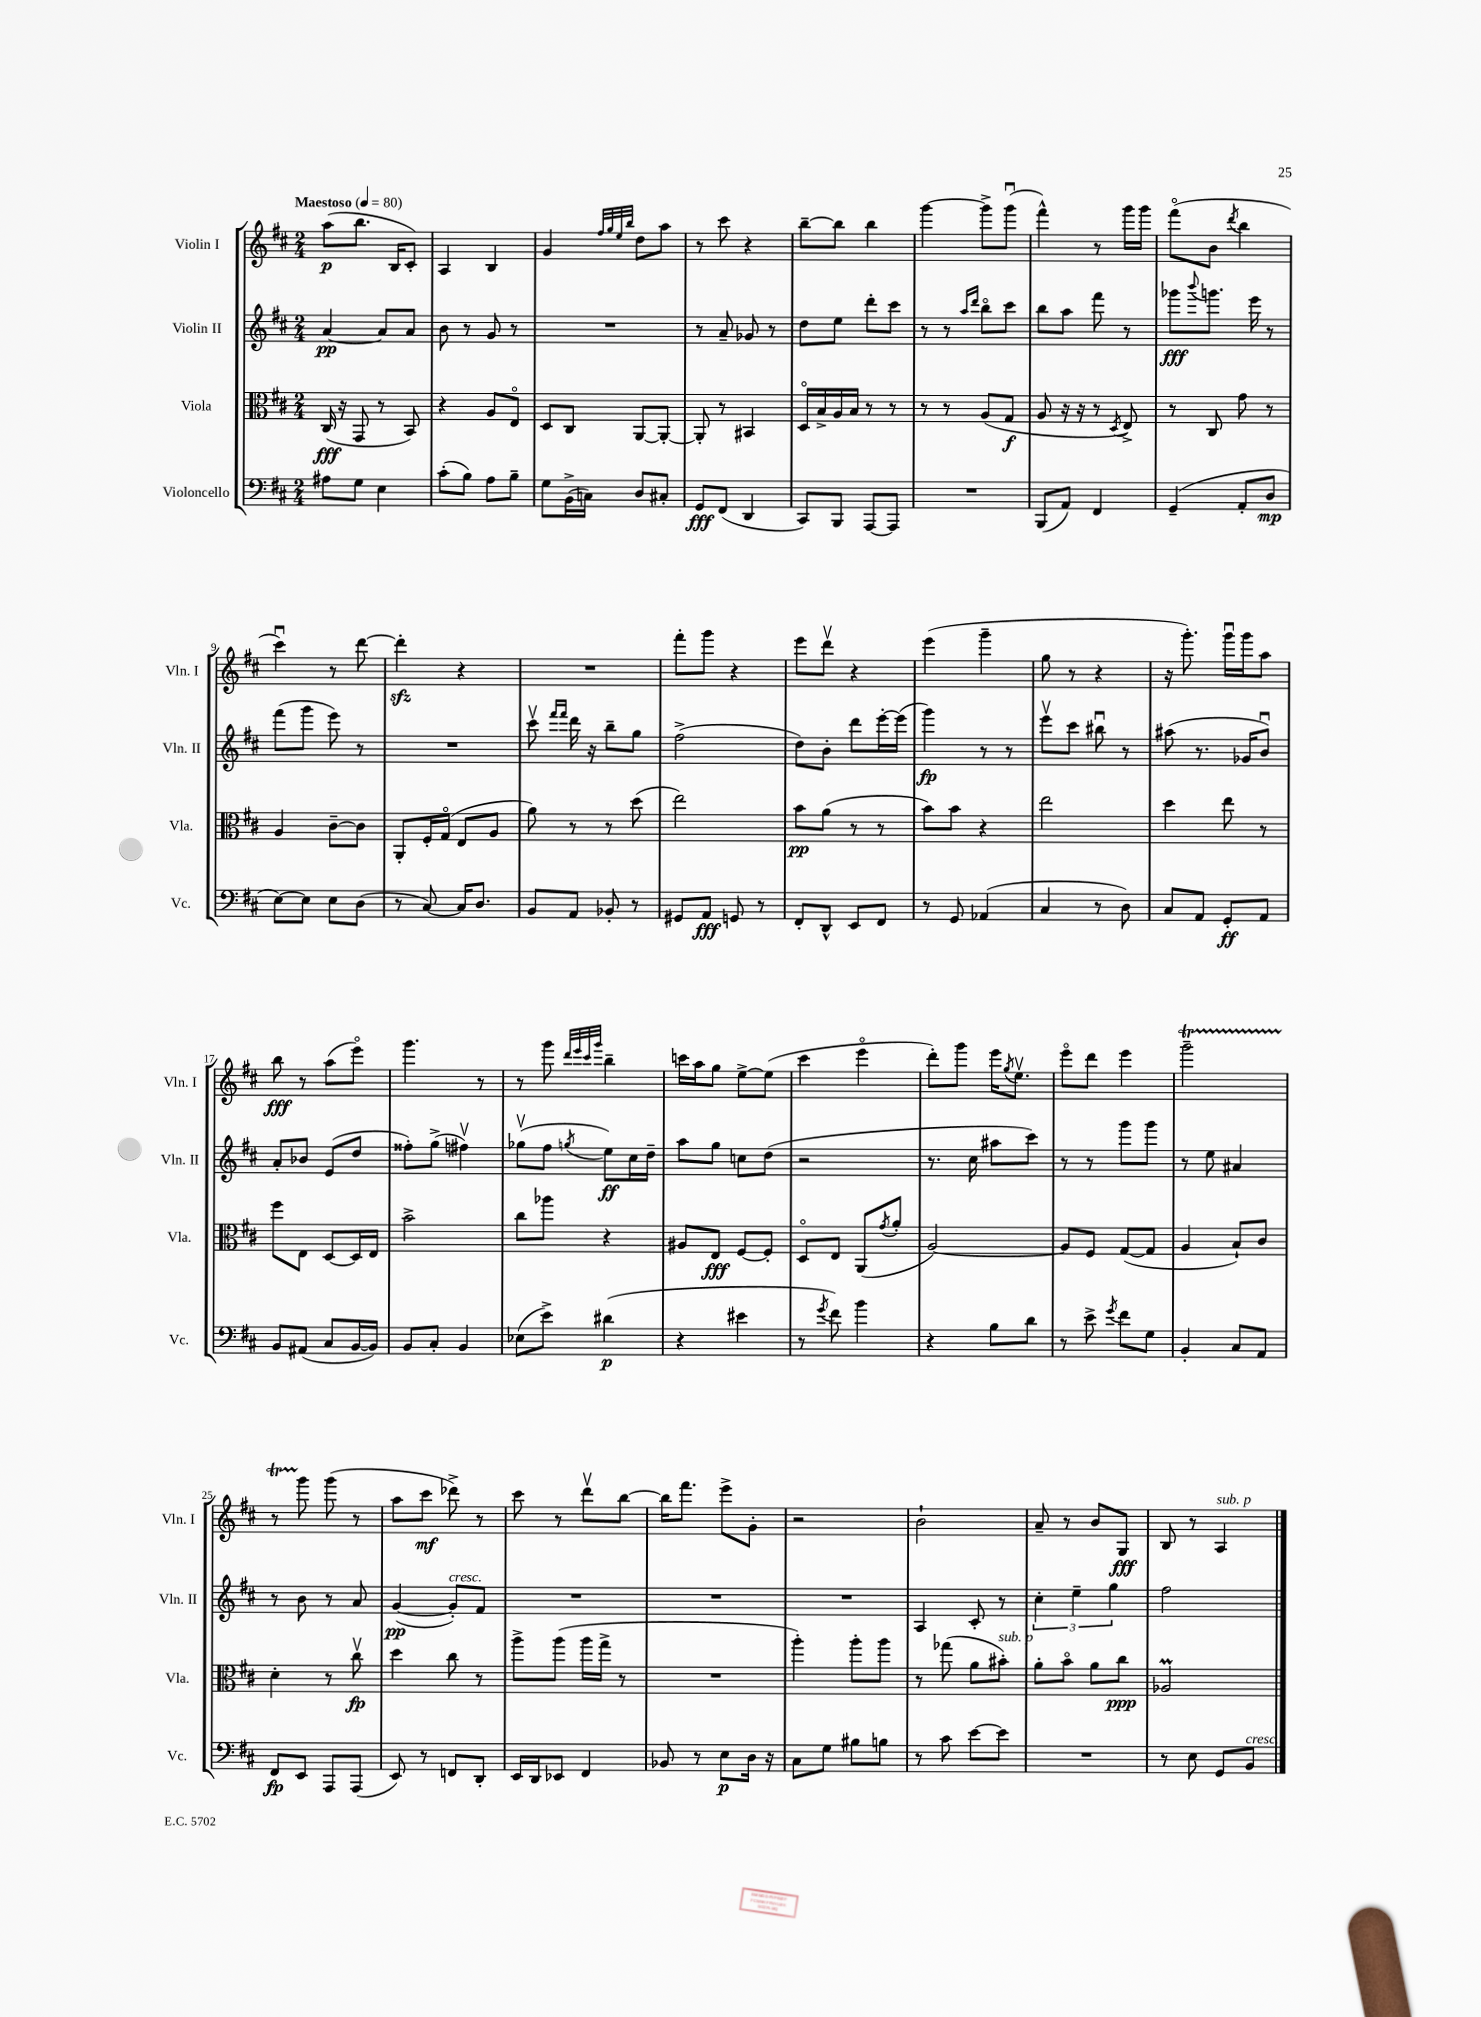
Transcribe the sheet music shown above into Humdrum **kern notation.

**kern	**kern	**kern	**kern
*staff4	*staff3	*staff2	*staff1
*clefF4	*clefC3	*clefG2	*clefG2
*k[f#c#]	*k[f#c#]	*k[f#c#]	*k[f#c#]
*M2/4	*M2/4	*M2/4	*M2/4
*MM80	*MM80	*MM80	*MM80
8A#	(16C#	[4a	(8aa
.	16r	.	.
8G	8GG	.	8.bb
4E	8r	8a]	.
.	.	.	16B
.	8BB)	8a	8c#')
=	=	=	=
(8c#'	4r	8b	4A
8B)	.	8r	.
8A	8A	8g	4B
8B~	8Eo	8r	.
=	=	=	=
8G	8D	2r	4g
(16BB^	8C#	.	.
16C)	.	.	.
.	.	.	32qqff#
.	.	.	32qqgg
.	.	.	32qqee
.	.	.	32qqbb
8D	[8AA	.	8dd
8C#'	8AA'_	.	8aa
=	=	=	=
8GG	8AA']	8r	8r
(8FF#	8r	8a~	8ccc#
4DD	4BB#	8g-	4r
.	.	8r	.
=	=	=	=
8CC#)	16Do	8dd	[8bb~
.	16B^	.	.
8BBB	16A	8ee	8bb]
.	16B	.	.
[8AAA	8r	8ddd'	4bb
8AAA]	8r	8ccc#	.
=	=	=	=
2r	8r	8r	[4ggg
.	8r	8r	.
.	.	16qqaa	.
.	.	16qqddd	.
.	(8A	8bbo	8ggg^]
.	8G	8ccc#	(8gggu
=	=	=	=
(8BBB	8A	8bb	4fff#^^)
8AA)	16r	8aa	.
.	16r	.	.
4FF#	8r	8fff#	8r
.	8qD	.	.
.	8E^)	8r	16ggg
.	.	.	16ggg
=	=	=	=
(4GG~	8r	8ggg-	(8fff#o
.	.	8qqbbb	.
.	8C#	8.ggg	8b
.	.	.	8qddd
8AA'	8g	.	4bb
.	.	16eee	.
8D	8r	8r	.
=	=	=	=
[8E)	4A	(8fff#	4ccc#u)
8E]	.	8ggg	.
8E	[8c#~	8eee)	8r
(8D	8c#]	8r	[8ddd
=	=	=	=
8r	8AA'	2r	4ddd']
[8C#)	16F#'	.	.
.	(16Go	.	.
16C#]	8E	.	4r
8.D	.	.	.
.	8A	.	.
=	=	=	=
8BB	8a)	8ccc#v	2r
.	.	16qqfff#	.
.	.	16qqfff#	.
8AA	8r	16ddd	.
.	.	16r	.
8BB-'	8r	8bb~	.
8r	(8dd	8gg	.
=	=	=	=
8GG#	2ee)	(2ff#^	8fff#'
8AA	.	.	8ggg
8GG	.	.	4r
8r	.	.	.
=	=	=	=
8FF#'	8b	8dd)	8eee
8DD^^	(8a	8b'	8dddv
8EE	8r	8ddd	4r
8FF#	8r	[16eee'	.
.	.	(16eee]	.
=	=	=	=
8r	8b)	4ggg)	(4eee
8GG	8b	.	.
(4AA-	4r	8r	4ggg~
.	.	8r	.
=	=	=	=
4C#	2ee	8eeev	8gg
.	.	8ccc#	8r
8r	.	8bb#u	4r
8D)	.	8r	.
=	=	=	=
8C#	4dd	(8aa#	16r
.	.	.	8.ggg')
8AA	.	8.r	.
8GG'	8ee	.	16gggu
.	.	16g-	16ggg
8AA	8r	8bu)	8aa
=	=	=	=
8BB	8ff#	8a'	8bb
(8AA#	8E	8b-	8r
8C#	[8D	(8e	(8aa
[16BB	16D]	8dd	8eeeo)
16BB])	16E	.	.
=	=	=	=
8BB	2b^	8ff##')	4.ggg
8C#'	.	(8gg^	.
4BB	.	4ff#v)	.
.	.	.	8r
=	=	=	=
(8E-	8cc#	(8gg-v	8r
8e^)	8aa-	8ff#	8ggg
.	.	.	32qqddd
.	.	.	32qqeee
.	.	.	32qqccc#
.	.	8qgg	32qqggg
(4d#	4r	8ee)	4bb~
.	.	16cc#	.
.	.	16dd~	.
=	=	=	=
4r	8A#	8aa	16ccc
.	.	.	16aa
.	8E	8gg	8gg
4e#	[8F#	8cc	[8ee^
.	8F#']	(8dd	(8ee]
=	=	=	=
8r	8Do	2r	4ccc#
8qg	.	.	.
8f#)	8E	.	.
4b	(8AA	.	4eeeo
.	8qg	.	.
.	8a'	.	.
=	=	=	=
4r	[2A)	8.r	8ddd')
.	.	.	8ggg
.	.	16cc#	.
8B	.	8aa#	16eee
.	.	.	8qgg
.	.	.	8.eev
8d	.	8ccc#)	.
=	=	=	=
8r	8A]	8r	8eeeo
8e^	8F#	8r	8ddd
8qg	.	.	.
8f#	([8G	8ggg	4eee
8G	8G]	8ggg	.
=	=	=	=
4BB'	4A	8r	2ggg~
.	.	8ee	.
8C#	8B`)	4a#	.
8AA	8c#	.	.
=	=	=	=
8FF#	4d'	8r	8r
8EE	.	8b	8ggg
8AAA	8r	8r	(8ggg
(8AAA	8cc#v	8a	8r
=	=	=	=
8EE)	4dd	([4g	8aa
8r	.	.	8ccc#
8FF	8cc#	8g'])	8ddd-^)
8DD'	8r	8f#	8r
=	=	=	=
16EE	8aa^	2r	8ccc#
16DD	.	.	.
8EE-	(8aa	.	8r
4FF#	16aa	.	8dddv
.	16gg^	.	.
.	8r	.	[8bb
=	=	=	=
8BB-	2r	2r	16bb]
.	.	.	8.fff#
8r	.	.	.
8E	.	.	8eee^
16D	.	.	8g'
16r	.	.	.
=	=	=	=
8C#	4aa')	2r	2r
8G	.	.	.
8B#	8aa'	.	.
8B	8aa	.	.
=	=	=	=
8r	8r	4A	2b`
8c#	(8gg-	.	.
[8e	8a	8c#'	.
8e]	8b#')	8r	.
=	=	=	=
2r	8a'	6cc#'	8a~
.	8bo	.	8r
.	.	6ee~	.
.	8a	.	8b
.	.	6gg	.
.	8cc#	.	8G
=	=	=	=
8r	2A-	2ff#	8B
8E	.	.	8r
8GG	.	.	4A
8BB	.	.	.
==	==	==	==
*-	*-	*-	*-
